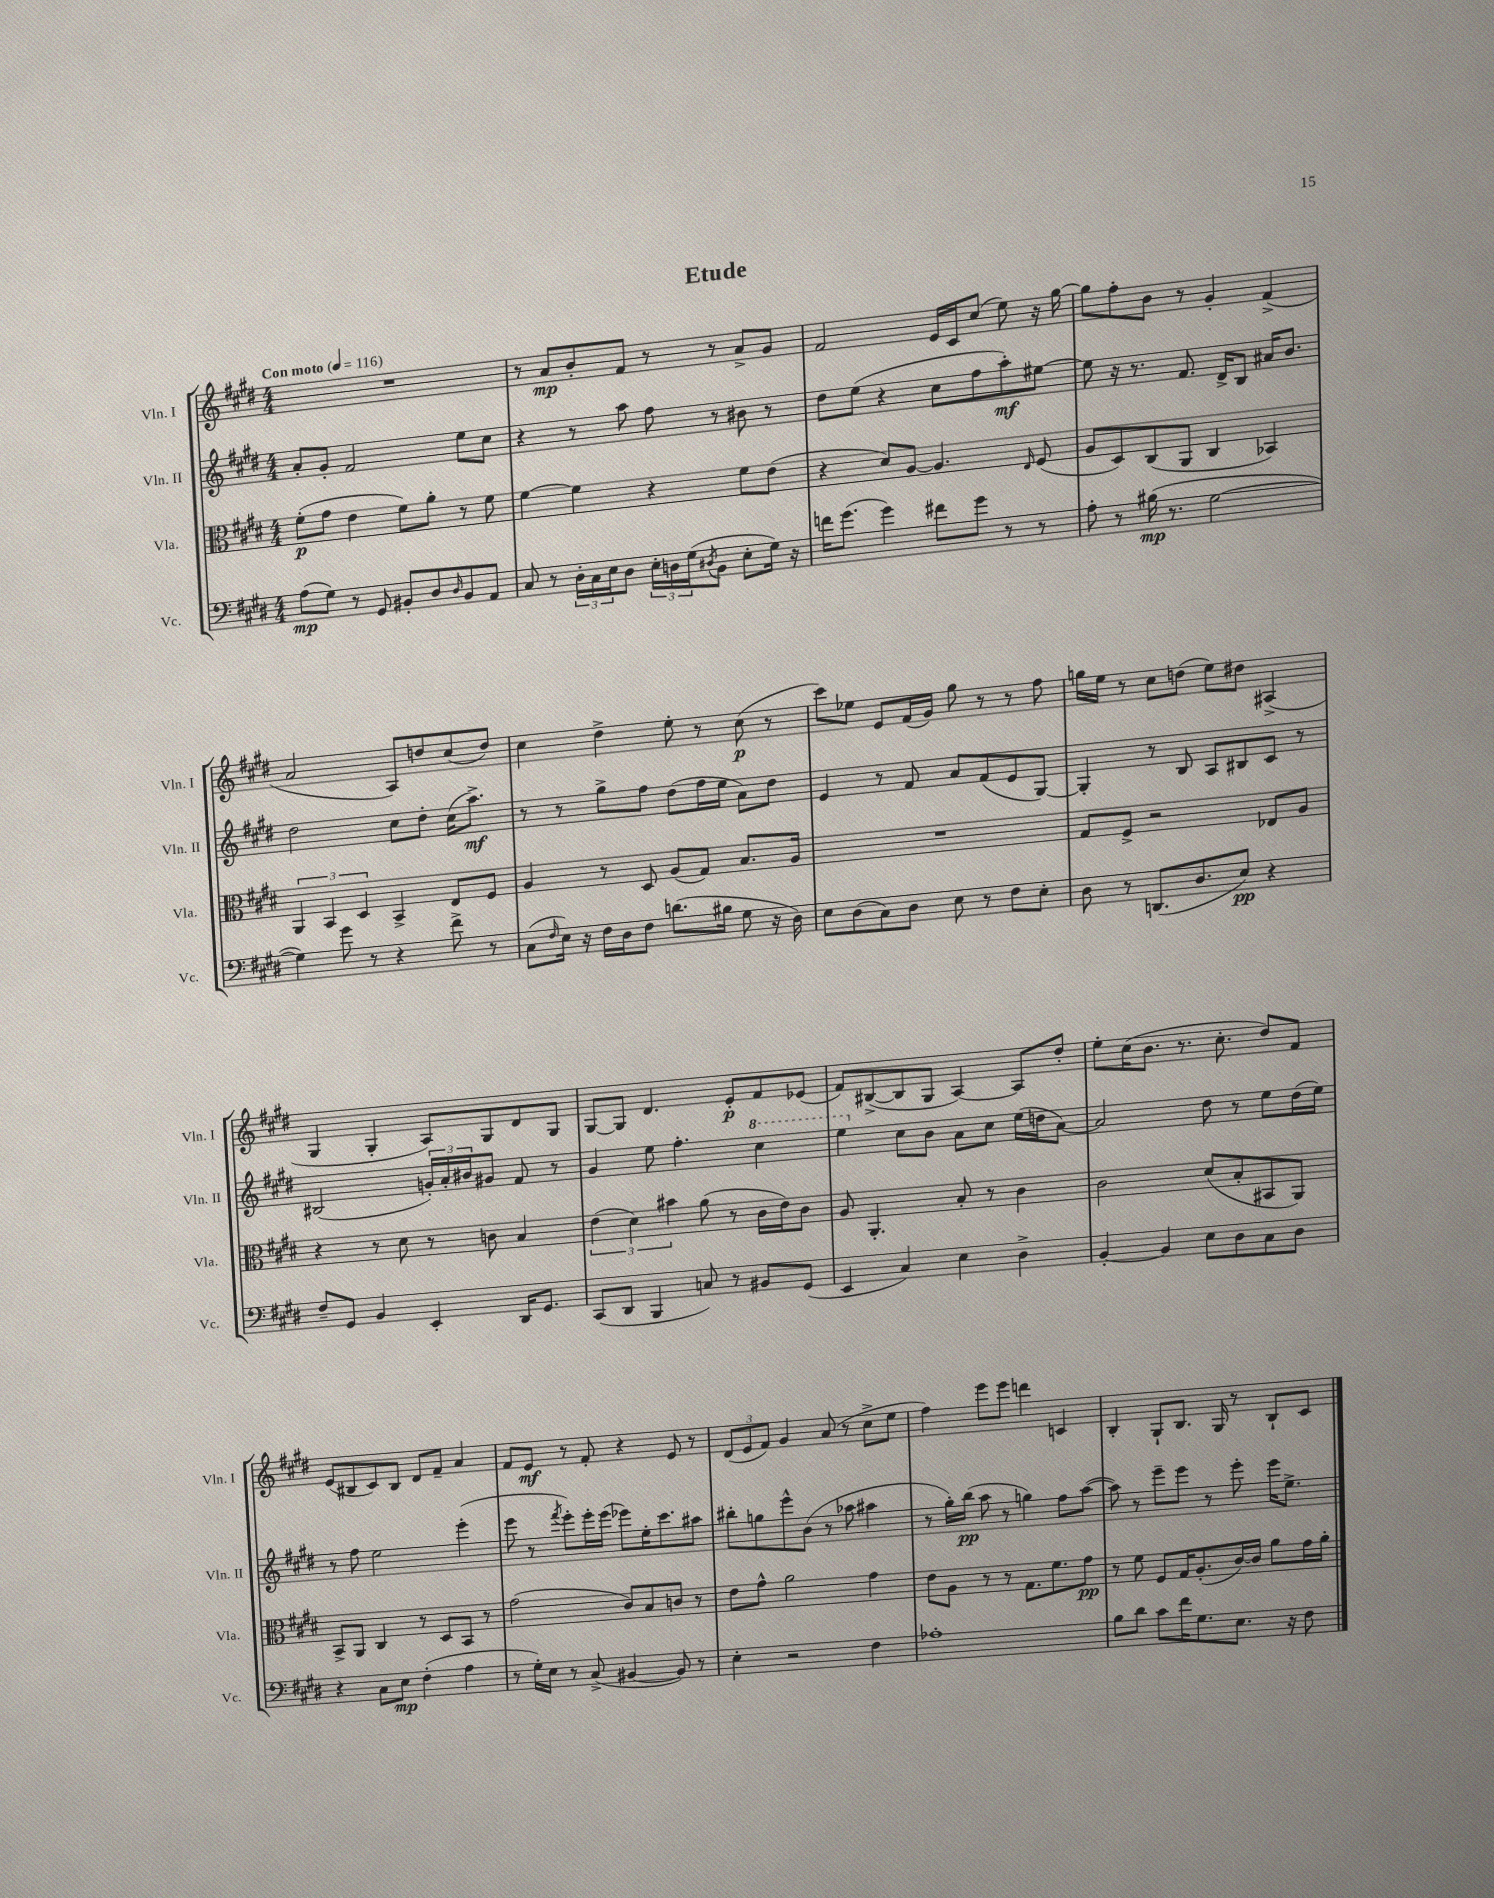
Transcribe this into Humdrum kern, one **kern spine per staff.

**kern	**dynam	**kern	**dynam	**kern	**dynam	**kern	**dynam
*part4	*part4	*part3	*part3	*part2	*part2	*part1	*part1
*staff4	*staff4	*staff3	*staff3	*staff2	*staff2	*staff1	*staff1
*I"Vc.	*	*I"Vla.	*	*I"Vln. II	*	*I"Vln. I	*
*I'Vc.	*	*I'Vla.	*	*I'Vln. II	*	*I'Vln. I	*
*clefF4	*	*clefC3	*	*clefG2	*	*clefG2	*
*k[f#c#g#d#]	*	*k[f#c#g#d#]	*	*k[f#c#g#d#]	*	*k[f#c#g#d#]	*
*M4/4	*	*M4/4	*	*M4/4	*	*M4/4	*
*MM116	*	*MM116	*	*MM116	*	*MM116	*
=1	=1	=1	=1	=1	=1	=1	=1
!	!	!	!	!	!	!LO:TX:a:B:t=Con moto	!
(8A\L	mp	(8f#'\L	p	8a'/L	.	1r	.
8G#\J)	.	8g#\J	.	8g#'/J	.	.	.
8r	.	4e\	.	2f#/	.	.	.
8GG#/	.	.	.	.	.	.	.
8BB#X'/L	.	8f#\L)	.	.	.	.	.
8D#/	.	8a'\J	.	.	.	.	.
16qqD#/	.	.	.	.	.	.	.
8BB#/	.	8r	.	8ee\L	.	.	.
8AA/J	.	8f#\	.	8cc#\J	.	.	.
=2	=2	=2	=2	=2	=2	=2	=2
8C#/	.	[4f#\	.	4r	.	8r	.
8r	.	.	.	.	.	8a/L	mp
24D#'\LL	.	4f#\]	.	8r	.	8b'/	.
24C#\	.	.	.	.	.	.	.
24E\J	.	.	.	.	.	.	.
8D#\J	.	.	.	8aa\	.	8f#/J	.
24E'\LL	.	4r	.	8ff#\	.	8r	.
24Dn\	.	.	.	.	.	.	.
(24G#\J	.	.	.	.	.	.	.
8qD#X/	.	.	.	.	.	.	.
8BB\J	.	.	.	8r	.	8r	.
8E'\L	.	8f#\L	.	8b#X\	.	8a^/L	.
16G#\Jk)	.	(8e\J	.	8r	.	8g#/J	.
16r	.	.	.	.	.	.	.
=3	=3	=3	=3	=3	=3	=3	=3
16fn\KL	.	4r	.	8dd#\L	.	2f#/	.
(8.g#\J	.	.	.	.	.	.	.
.	.	.	.	(8ee\J	.	.	.
4g#\)	.	8d#/L)	.	4r	.	.	.
.	.	[8A/J	.	.	.	.	.
8f#X\L	.	4.A/]	.	8cc#\L	.	16e/LL	.
.	.	.	.	.	.	16c#/J	.
8g#\J	.	.	.	8ff#\	.	(8cc#/J	.
8r	.	.	.	8aa'\)	mf	8ee\)	.
.	.	16qqE/	.	.	.	.	.
8r	.	(8F#/	.	[8ee#X\J	.	16r	.
.	.	.	.	.	.	[16gg#\	.
=4	=4	=4	=4	=4	=4	=4	=4
8A'\	.	8A/L	.	8ee#\]	.	8gg#\L]	.
8r	.	8D#/)	.	16r	.	8ff#'\	.
.	.	.	.	8.r	.	.	.
(16B#X\	mp	(8C#/	.	.	.	8b\J	.
8.r	.	.	.	.	.	.	.
.	.	8AA/J	.	8.f#/	.	8r	.
[2G#\	.	4C#/	.	.	.	4g#'/	.
.	.	.	.	16d#^/KL	.	.	.
.	.	.	.	8B/J	.	.	.
.	.	4BB-X/)	.	16a#X/KL	.	(4f#^/	.
.	.	.	.	8.b/J	.	.	.
!!LO:LB:g=z
=5	=5	=5	=5	=5	=5	=5	=5
4G#\])	.	6AA/	.	2dd#\	.	2a/	.
.	.	6BB/	.	.	.	.	.
8g#\	.	.	.	.	.	.	.
.	.	6D#/	.	.	.	.	.
8r	.	.	.	.	.	.	.
4r	.	4BB^/	.	8cc#\L	.	8A/L)	.
.	.	.	.	8dd#'\J	.	8ddn/	.
8f#^\	.	8E/L	.	(16cc#\KL	.	(8cc#/	.
.	.	.	.	8.aa^\J)	mf	.	.
8r	.	8F#/J	.	.	.	8dd/J)	.
=6	=6	=6	=6	=6	=6	=6	=6
(8C#\L	.	4A/	.	8r	.	4cc#\	.
16qqF#/	.	.	.	.	.	.	.
16E\Jk)	.	.	.	8r	.	.	.
16r	.	.	.	.	.	.	.
16F#\LL	.	8r	.	8gg#^\L	.	4dd#^\	.
16D#\J	.	.	.	.	.	.	.
8F#\J	.	8D#/	.	8ff#\J	.	.	.
(8.dn\L	.	(8A/L	.	(8dd#\L	.	8ee'\	.
.	.	8G#/J)	.	16ff#\L	.	8r	.
16B#X\Jk	.	.	.	16ee\JJ	.	.	.
8G#\	.	8.B/L	.	8a\L)	.	(8cc#\	p
16r	.	.	.	8dd#\J	.	8r	.
16D#\)	.	16A/Jk	.	.	.	.	.
=7	=7	=7	=7	=7	=7	=7	=7
8E\L	.	1r	.	4e/	.	8ccc#\L)	.
(8D#\	.	.	.	.	.	8ee-X\J	.
8C#\)	.	.	.	8r	.	8e/L	.
8D#\J	.	.	.	8f#/	.	(16f#/L	.
.	.	.	.	.	.	16g#/JJ)	.
8E\	.	.	.	8a/L	.	8gg#\	.
8r	.	.	.	(8f#/	.	8r	.
8F#\L	.	.	.	8e/	.	8r	.
8E'\J	.	.	.	[8G#/J)	.	8ff#\	.
=8	=8	=8	=8	=8	=8	=8	=8
8D#\	.	8G#/L	.	4G#'/]	.	16ggn\LL	.
.	.	.	.	.	.	16ee\JJ	.
8r	.	8F#^/J	.	.	.	8r	.
(8.DDn/L	.	2r	.	8r	.	8cc#\L	.
.	.	.	.	8B/	.	(8ddn\J	.
8.D#/	.	.	.	.	.	.	.
.	.	.	.	8A/L	.	8ee\L)	.
8E/J)	pp	.	.	8B#X/	.	8dd#X\J	.
4r	.	8E-X/L	.	8c#/J	.	(4A#X^/	.
.	.	8A/J	.	8r	.	.	.
!!LO:LB:g=z
=9	=9	=9	=9	=9	=9	=9	=9
8F#~/L	.	4r	.	(2B#X/	.	4G#/	.
8GG#/J	.	.	.	.	.	.	.
4BB/	.	8r	.	.	.	4G#'/	.
.	.	8d#\	.	.	.	.	.
4EE'/	.	8r	.	24gn'/LL)	.	8A/L)	.
.	.	.	.	24a'/	.	.	.
.	.	.	.	24b#X/J	.	.	.
.	.	8cn\	.	8g#X/J	.	8G#/	.
16DD#/KL	.	4B/	.	8f#/	.	8d#/	.
8.GG#/J	.	.	.	.	.	.	.
.	.	.	.	8r	.	8G#/J	.
=10	=10	=10	=10	=10	=10	=10	=10
(8CC#/L	.	(6e\	.	4g#/	.	[8G#/L	.
8DD#/J	.	.	.	.	.	8G#/J]	.
.	.	6d#\)	.	.	.	.	.
4BBB/	.	.	.	8ee\	.	4.d#/	.
.	.	6b#X\	.	.	.	.	.
.	.	.	.	4.ff#'\	.	.	.
8Cn/)	.	(8a\	.	.	.	.	.
8r	.	8r	.	.	.	8e'/L	p
*	*	*	*	*8va	*	*	*
8BB#X/L	.	16c#\LL	.	4ccc#\	.	8f#/	.
.	.	16e\J)	.	.	.	.	.
(8GG#/J	.	8c#\J	.	.	.	(8e-X/J	.
=11	=11	=11	=11	=11	=11	=11	=11
4EE/	.	8A/	.	4eee\	.	8f#/L)	.
.	.	4.AA'/	.	.	.	([8B#X^/	.
*	*	*	*	*X8va	*	*	*
4C#/)	.	.	.	8cc#\L	.	8B#/]	.
.	.	.	.	8b\J	.	8G#/J	.
4E\	.	8B'/	.	8a\L	.	[4A/)	.
.	.	8r	.	8cc#\J	.	.	.
4D#^\	.	4c#\	.	(16ee\LL	.	8A/L]	.
.	.	.	.	16ddn\J	.	.	.
.	.	.	.	[8a\J)	.	8dd#'/J	.
=12	=12	=12	=12	=12	=12	=12	=12
[4BB'/	.	2c#\	.	2a/]	.	8ee'\L	.
.	.	.	.	.	.	(16cc#\K	.
.	.	.	.	.	.	8.b\J	.
4BB/]	.	.	.	.	.	.	.
.	.	.	.	.	.	8.r	.
8E\L	.	(8d#/L	.	8dd#\	.	.	.
.	.	.	.	.	.	8.cc#'\	.
8D#\	.	8B'/	.	8r	.	.	.
8C#\	.	8BB#X/	.	8ee\L	.	8dd#/L)	.
8D#\J	.	8AA/J)	.	(16dd#\L	.	8f#/J	.
.	.	.	.	16ee\JJ)	.	.	.
!!LO:LB:g=z
=13	=13	=13	=13	=13	=13	=13	=13
4r	.	8BB^/L	.	8r	.	(8e/L	.
.	.	8AA/J	.	8ff#\	.	8B#X/	.
8C#\L	.	4C#/	.	2ee\	.	8c#/)	.
8E\J	mp	.	.	.	.	8B#/J	.
(4F#'\	.	8r	.	.	.	8d#/L	.
.	.	8D#/L	.	.	.	8f#~/J	.
4A\	.	8BB/J	.	(4eee'\	.	4a/	.
.	.	8r	.	.	.	.	.
=14	=14	=14	=14	=14	=14	=14	=14
8r	.	(2g#\	.	8eee\	.	8f#/L	.
16G#'\LL)	.	.	.	8r	.	8e/J	mf
16E\JJ	.	.	.	.	.	.	.
.	.	.	.	8qfff#/	.	.	.
8r	.	.	.	8eee'\L)	.	8r	.
(8C#^/	.	.	.	16eee'\L	.	8f#'/	.
.	.	.	.	(16eee\JJ	.	.	.
[4BB#X/	.	8c#/L)	.	8eee-X\L)	.	4r	.
.	.	8B/	.	16ee'\K	.	.	.
.	.	.	.	8.ccc#\	.	.	.
8BB#/])	.	8cn/J	.	.	.	8e/	.
8r	.	8r	.	8aa#X\J	.	8r	.
=15	=15	=15	=15	=15	=15	=15	=15
4E'\	.	8e\L	.	8bb#X'\L	.	(12d#/L	.
.	.	.	.	.	.	12e/	.
.	.	8g#^^\J	.	8ggn\	.	.	.
.	.	.	.	.	.	12f#/J)	.
2r	.	2a\	.	8eee^^\	.	4g#/	.
.	.	.	.	(8b\J	.	.	.
.	.	.	.	8r	.	(8a/	.
.	.	.	.	8aa-X\	.	8r	.
4F#\	.	4g#\	.	4aa#X\	.	8cc#^\L	.
.	.	.	.	.	.	8ee\J	.
=16	=16	=16	=16	=16	=16	=16	=16
1A-X'	.	8e\L	.	8r	.	4ff#\)	.
.	.	8A\J	.	16gg#'\LL)	.	.	.
.	.	.	.	(16bb\JJ	pp	.	.
.	.	8r	.	8aa\	.	8eee\L	.
.	.	8r	.	8r	.	8eee\J	.
.	.	8.G#\L	.	4ggn\)	.	4dddn\	.
.	.	8.f#\	.	.	.	.	.
.	.	.	.	8ff#\L	.	4cn/	.
.	.	8g#\J	pp	([8aa\J	.	.	.
=17	=17	=17	=17	=17	=17	=17	=17
8B\L	.	8r	.	8aa\])	.	4B'/	.
8d#\J	.	8f#\	.	8r	.	.	.
8c#\L	.	8F#/L	.	8eee~\L	.	8G#`/L	.
16f#\K	.	16G#/K	.	8eee\J	.	8.B/J	.
8.G#\	.	(8.A'/	.	.	.	.	.
.	.	.	.	8r	.	.	.
.	.	.	.	.	.	16G#/	.
8.E\J	.	[16c#/L)	.	8eee'\	.	8r	.
.	.	16c#/JJ]	.	.	.	.	.
.	.	8a\L	.	16eee\KL	.	8B`/L	.
16r	.	.	.	8.ee^\J	.	.	.
8F#\	.	16g#\L	.	.	.	8c#/J	.
.	.	16a'\JJ	.	.	.	.	.
==	==	==	==	==	==	==	==
*-	*-	*-	*-	*-	*-	*-	*-
